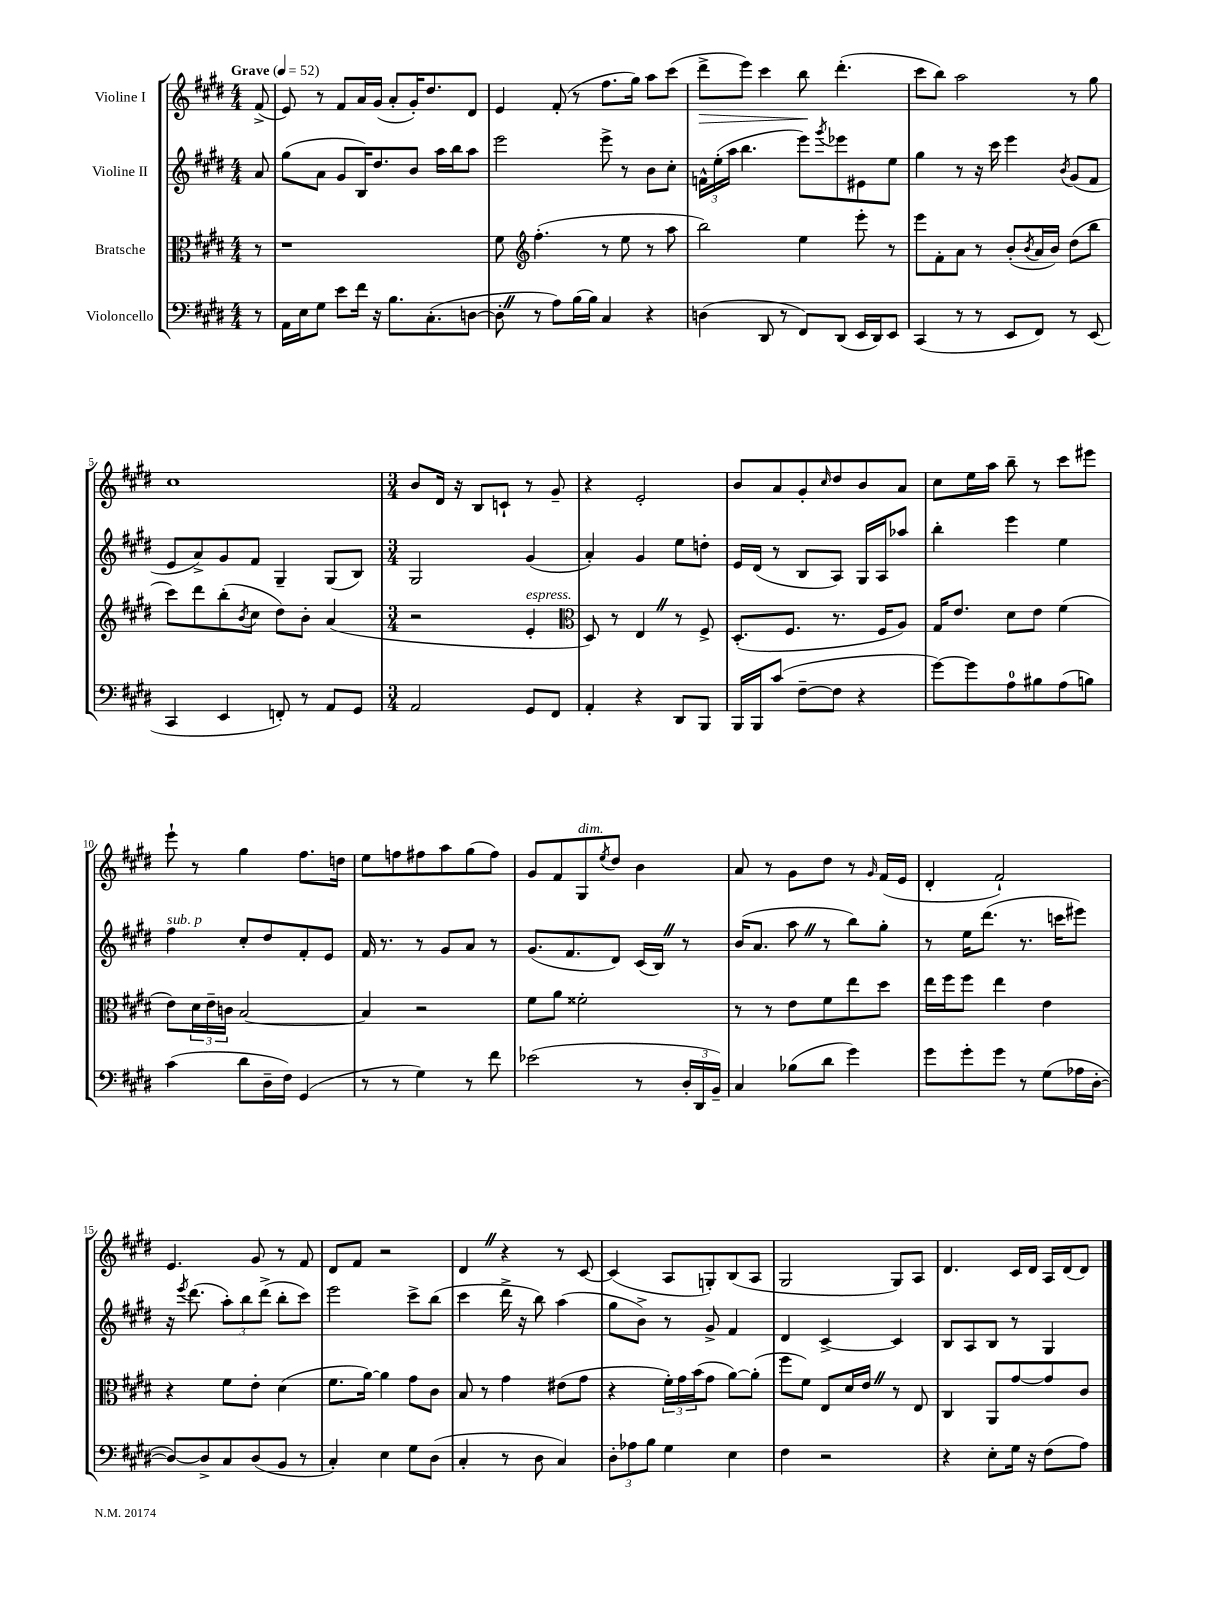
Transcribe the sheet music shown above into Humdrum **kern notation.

**kern	**kern	**kern	**kern
*staff4	*staff3	*staff2	*staff1
*clefF4	*clefC3	*clefG2	*clefG2
*k[f#c#g#d#]	*k[f#c#g#d#]	*k[f#c#g#d#]	*k[f#c#g#d#]
*M4/4	*M4/4	*M4/4	*M4/4
*MM52	*MM52	*MM52	*MM52
8r	8r	8a	(8f#^
=	=	=	=
16AA	1r	(8gg#	8e)
16E	.	.	.
8G#	.	8a	8r
8e	.	8g#	8f#
16f#	.	16B)	16a
16r	.	8.dd#	(16g#
8.B	.	.	8a'
.	.	8b	16g#')
(8.C#'	.	.	8.dd#
.	.	16aa	.
.	.	16bb	.
[8D	.	8aa	8d#
=	=	=	=
8D']	8f#	2eee	4e
*	*clefG2	*	*
8r	(4.ff#'	.	.
8A)	.	.	(8f#'
(16B	.	.	8r
16B)	.	.	.
4C#	8r	8eee^	8.ff#
.	8ee	8r	.
.	.	.	16gg#)
4r	8r	8b	8aa
.	8aa	8cc#'	(8ccc#
=	=	=	=
(4D	2bb)	24f^^	8ddd#^
.	.	(24ee'	.
.	.	24aa	.
.	.	4.bb	8eee)
8DD#	.	.	4ccc#
8r	.	.	.
8FF#)	4ee	8eee)	8bb
.	.	8qggg#	.
(8DD#	.	8eee-	(4.ddd#'
16EE	8eee'	8e#	.
16DD#)	.	.	.
8EE	8r	8ee	.
=	=	=	=
(4CC#	8eee	4gg#	8ccc#
.	8f#'	.	8bb)
8r	8a	8r	2aa
8r	8r	16r	.
.	.	16ccc#	.
8EE	(8b'	4eee	.
.	8qb	.	.
8FF#)	16a	.	.
.	16b)	.	.
.	.	8qb	.
8r	(8dd#	(8g#	8r
(8EE	8bb	8f#	8gg#
=	=	=	=
4CC#	8ccc#)	8e	1cc#
.	8ddd#	8a^)	.
4EE	(8bb'	8g#	.
.	8qb	.	.
.	8cc#	8f#	.
8FF')	8dd#)	4G#~	.
8r	8b'	.	.
8AA	(4a	(8G#	.
8GG#	.	8B)	.
=	=	=	=
*M3/4	*M3/4	*M3/4	*M3/4
2AA	2r	2G#	8b
.	.	.	16d#
.	.	.	16r
.	.	.	8B
.	.	.	8c`
8GG#	4e'	(4g#	8r
8FF#	.	.	8g#~
=	=	=	=
*	*clefC3	*	*
4AA'	8D#)	4a')	4r
.	8r	.	.
4r	4E	4g#	2e'
8DD#	8r	8ee	.
8BBB	8F#^	8dd'	.
=	=	=	=
16BBB	(8.D#'	16e	8b
16BBB	.	(16d#	.
(8c#	.	8r	8a
.	8.F#	.	.
[8F#~	.	8B	8g#'
.	.	.	16qqcc#
8F#]	8.r	8A)	8dd#
4r	.	16G#	8b
.	16F#	16A	.
.	8A)	8aa-	8a
=	=	=	=
[8g#)	16G#	4bb'	8cc#
.	8.e	.	.
8g#]	.	.	16ee
.	.	.	16aa
8A	8d#	4eee	8bb~
8B#	8e	.	8r
(8A	(4f#	4ee	8ccc#
8B)	.	.	8eee#
=	=	=	=
(4c#	8e)	4ff#	8eee`
.	24d#	.	8r
.	24e~	.	.
.	24c	.	.
8d#	[2B	8cc#'	4gg#
16D#~	.	8dd#	.
16F#)	.	.	.
(4GG#	.	8f#'	8.ff#
.	.	8e	.
.	.	.	16dd
=	=	=	=
8r	4B]	16f#	8ee
.	.	8.r	.
8r	.	.	8ff
4G#)	2r	8r	8ff#
.	.	8g#	8aa
8r	.	8a	(8gg#
8f#	.	8r	8ff#)
=	=	=	=
(2e-	8f#	(8.g#	8g#
.	8a	.	8f#
.	.	8.f#	.
.	2f##'	.	8G#
.	.	.	8qee
.	.	8d#)	8dd#
8r	.	(16c#	4b
.	.	16B)	.
24D#'	.	8r	.
24DD#	.	.	.
24BB~)	.	.	.
=	=	=	=
4C#	8r	(16b	8a
.	.	8.a	.
.	8r	.	8r
(8B-	8e	8aa	8g#
8d#	8f#	8r	8dd#
4g#)	8ee	8bb)	8r
.	.	.	16qqg#
.	8dd#	8gg#'	(16f#
.	.	.	16e
=	=	=	=
8g#	16ee	8r	4d#'
.	16ff#	.	.
8g#'	8ff#	16ee	.
.	.	(8.ddd#	.
8g#	4ee	.	2f#`)
8r	.	8.r	.
(8G#	4e	.	.
.	.	16ccc	.
16A-	.	8eee#)	.
[16D#'	.	.	.
=	=	=	=
8D#_)	4r	16r	4.e
.	.	8qeee	.
.	.	(8.ddd#	.
8D#^]	.	.	.
8C#	8f#	12aa')	.
.	.	12bb	.
(8D#	8e'	.	8g#
.	.	(12ddd#^	.
8BB	(4d#	8bb'	8r
8r	.	8ccc#)	8f#
=	=	=	=
4C#')	8.f#	2eee	8d#
.	.	.	8f#
.	[16a)	.	.
4E	4a]	.	2r
8G#	8g#	8ccc#^	.
(8D#	8c#	(8bb	.
=	=	=	=
4C#'	8B	4ccc#	4d#
.	8r	.	.
8r	4g#	16ddd#^	4r
.	.	16r	.
8D#	.	8bb)	.
4C#)	(8e#	(4aa	8r
.	8g#	.	[8c#
=	=	=	=
12D#'	4r	8gg#	(4c#]
12A-	.	.	.
.	.	8b^)	.
12B	.	.	.
4G#	24f#')	8r	8A
.	24g#	.	.
.	(24b	.	.
.	8g#	8g#^	8G')
4E	[8a)	4f#	(8B
.	(8a']	.	8A
=	=	=	=
4F#	8ff#	4d#	2G#
.	8f#)	.	.
2r	8E	[4c#^	.
.	16d#	.	.
.	16e	.	.
.	8r	4c#]	8G#)
.	8E	.	8A
=	=	=	=
4r	4C#	8B	4.d#
.	.	8A	.
8E'	8AA	8B	.
16G#	[8g#	8r	16c#
16r	.	.	16d#
(8F#	8g#]	4G#	16A
.	.	.	(16d#
8A)	8c#	.	8d#)
==	==	==	==
*-	*-	*-	*-
